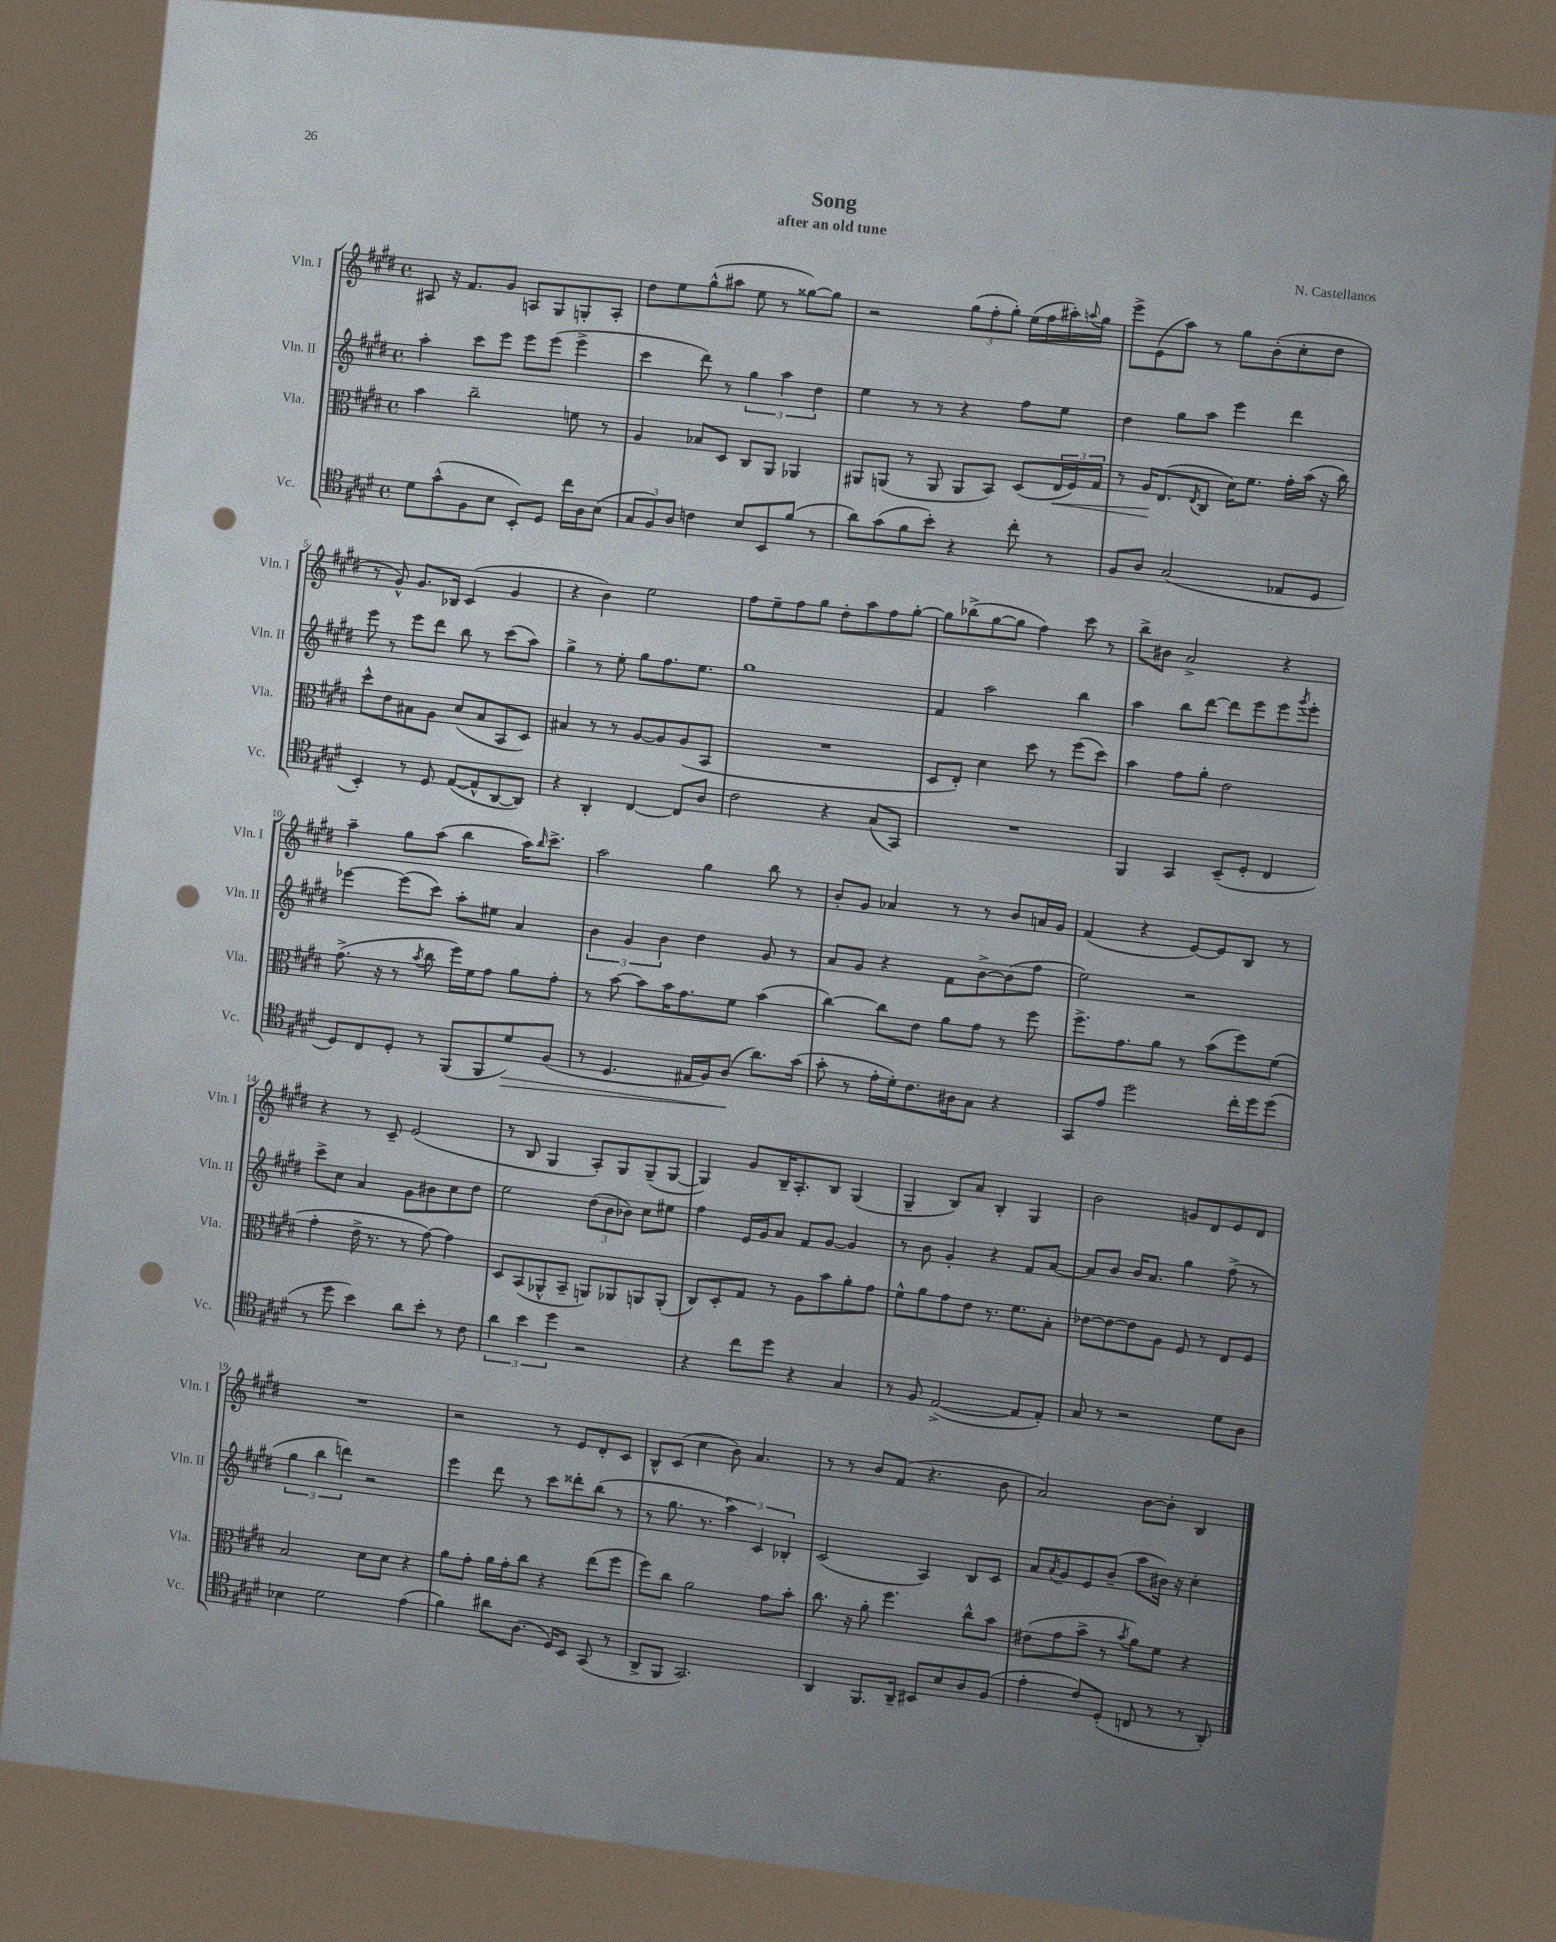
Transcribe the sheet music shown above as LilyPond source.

\header { title = "Song" composer = "N. Castellanos" subtitle = "after an old tune" }
<<
\new StaffGroup <<
\new Staff = "s0" \with { instrumentName = "Vln. I" shortInstrumentName = "Vln. I" } {
    \clef treble \key e \major \defaultTimeSignature \time 4/4
    ais8 r16 fis'8. gis'8 a8 gis8 g8-. a8-. |
    dis''8 e''8 gis''8-^( ais''8 e''8 r8 gisis''8~) gisis''8 |
    r2 \tuplet 3/2 { gis''8( fis''8-. gis''8-.) } e''16( fis''16 ais''16-.) \appoggiatura { a''8 } gis''16 |
    e'''8-> e'8( a''8) r8 gis''8 b'8-.( cis''8-. dis''8 |
    r8 gis'8-^) gis'8. bes16 cis'4( gis'4 |
    r4 b'4) e''2 |
    fis''8 e''8-- fis''8 gis''8 dis''8-. a''8 fis''8 gis''8~-. |
    gis''8 bes''8->( gis''8~ gis''8 fis''4) cis'''8 r8 |
    b''8-> bis'8 a'2-> r4 |
    a''4-- gis''8 a''8( b''4 a''16) \grace { b''16 } cis'''8.-> |
    a''2 gis''4 b''8 r8 |
    b'8-. gis'8 aes'4 r8 r8 b'8 a'16 gis'16 |
    fis'4( r4 e'8~) e'8 b8 r8 |
    r4 r8 cis'8-- e'2( |
    r8 b8 gis4 a8-.) gis8 gis8--( gis8~ |
    gis4) gis'8 b16-- a8.-. b8 gis4( |
    gis4-- b8) a'8 b4-. gis4 |
    b'2 g'8 dis'8 e'8 dis'8 |
    R1 |
    r2 r8 e'8 dis'8-. cis'8 |
    b8-^ cis'8( cis''4 b'8) a'4. |
    r8 r8 b'8 fis'8( r4. b'8 |
    a'2) b'8~ b'8-. b4 \bar "|." |
}
\new Staff = "s1" \with { instrumentName = "Vln. II" shortInstrumentName = "Vln. II" } {
    \clef treble \key e \major \defaultTimeSignature \time 4/4
    a''4-. cis'''8 e'''8 e'''8 e'''8( e'''4-> |
    cis'''4 dis'''8) r8 \tuplet 3/2 { gis''4 a''4 dis''4 } |
    e''4 r8 r8 r4 fis''8 e''8 |
    dis''4 gis''8 a''8 e'''4 dis'''4 |
    e'''8 r8 e'''8 dis'''8 b''8 r8 cis'''8( a''8) |
    gis''4-> r8 e''8-. gis''8 fis''8. e''8. |
    gis''1 |
    fis'4 a''2 b''4 |
    a''4 b''8 dis'''8~ dis'''8 e'''8 e'''8 \acciaccatura { gis'''8 } e'''8-. |
    ees'''4~ ees'''8( cis'''8) a''8-. eis''8 a'4 |
    \tuplet 3/2 { b'4 gis'4 b'4 } dis''4 gis'8 r8 |
    a'8 gis'8 r4 fis'8 b'8~-> b'8( fis''8 |
    e''2) r2 |
    cis'''8-> cis''8 a'4 gis'8 bis'8 cis''8 dis''8 |
    e''2 \tuplet 3/2 { dis''8( b'8 bes'8) } cis''8 eis''8 |
    fis''4 e'16 gis'16 a'8 fis'8 gis'8~ gis'4 |
    r8 b'8 gis'4-. r4 fis'8 a'8~ |
    a'8 b'8 b'16 a'8. gis''4 fis''8->( r8 |
    \tuplet 3/2 { gis''4 b''4 d'''4) } r2 |
    e'''4 dis'''8 r8 cis'''8 disis'''8-. b''8( r8 |
    r8 gis''8. r8. \tuplet 3/2 { a''4) cis'4 bes4-. } |
    cis'2( a4) b8 cis'8 |
    a'8 \acciaccatura { a'8 } gis'8 e'8 b'8--( a''8 bis'16) r16 cis''4-. \bar "|." |
}
\new Staff = "s2" \with { instrumentName = "Vla." shortInstrumentName = "Vla." } {
    \clef alto \key e \major \defaultTimeSignature \time 4/4
    b'4 cis''2-- f'8 r8 |
    a4 bes8 dis8 cis8 a,8 aes,4 |
    ais,8 a,8( r8 a,8 a,8 b,8) dis8( \tuplet 3/2 { e16\< fis16) gis16 } |
    r8 a16\! e8.( \acciaccatura { e8 } cis8 dis'16) fis'8. gis'16-. b'16( r16 cis''16) |
    dis''8-^ e'8 bis8 a8 dis'8( bis8 b,8 dis8) |
    bis4 r8 r8 a8~ a8 a8( b,8 |
    R1 |
    dis8 e8-.) dis'4 dis''8 r8 fis''8( dis''8) |
    b'4 gis'8 a'8-. e'2 |
    gis'8.->( r16 r8 \acciaccatura { b'8 } cis''8 fis''16) fis'16 gis'8 a'8 gis'8-. |
    r8 b'8~ b'8 b'16 gis'8. fis'8 b'4( |
    cis''4~) cis''8 e'8 a'8 gis'8 r8 fis''8 |
    fis''8.-> gis'8. a'8 r8 b'8( fis''8) fis'8( |
    gis'4-. e'16-> r8. r8 gis'8~) gis'4 |
    dis8 b,8( aes,8-^ b,8-- a,8) aes,8 a,8 a,8-.( |
    cis8) dis8-. gis8 r8 a8 b'8 a'8-. gis'8 |
    fis'8-^ a'8 gis'8 e'8 r8. fis'8. b8-. |
    ees'8~ ees'8~ ees'8 a8 fis8 r8 e8 fis8 |
    b2 dis'8 dis'8 r4 |
    a'8 gis'8-. a'16 gis'16-. cis''8 r4 e''8( fis''8 |
    fis''8) cis''8 a'2 gis'8 b'8-. |
    cis''8. r16 a'8-. fis''4. cis''8-^ b'8 |
    eis'8( gis'8 b'8-> r8 \acciaccatura { b'8 } a'8) fis'8 r4 \bar "|." |
}
\new Staff = "s3" \with { instrumentName = "Vc." shortInstrumentName = "Vc." } {
    \clef tenor \key e \major \defaultTimeSignature \time 4/4
    dis'8 gis'8-^( fis8 b8 b,8-.) dis8 cis''16 a16 b8( |
    \tuplet 3/2 { gis8 fis8) a8 } c'4 b8 b,8 fis'8( r8 |
    a'8) gis'8( fis'8 b'8-.) r4 cis''8-. r8 |
    fis8 a8 gis2( ees8 dis8 |
    b,4-.) r8 dis8 e8~( e8-^ a,8~ a,8) |
    r4 a,4-. cis4~ cis8 a8 |
    cis'2 r4 gis8( gis,8) |
    R1 |
    fis,4 gis,4 b,8--( dis8-. cis4 |
    dis8) cis8 dis8-. r8 fis,8( fis,8 dis'8\>) fis8( |
    r8 dis4. eis16 fis16) a8\!( a'8.) gis'16( |
    gis'8-. r8 e'16-. dis'16-.) cis'8. ais16 gis8 r4 |
    gis,8 e'8 dis''2 cis''16-. dis''16 dis''8( |
    r8 dis''8 b'4) a'8 b'8-. r8 cis'8 |
    \tuplet 3/2 { a'4 b'4 dis''4 } r2 |
    r4 cis''8 dis''8 r4 gis4 |
    r8 fis8 e2~->( e8 e8-.) |
    gis8 r8 r2 dis'8 a8 |
    bes4 dis'2 e'4( |
    fis'4) ais'8 a8.( dis16) b,8 gis,8( r8 |
    a,8-> fis,8 gis,2.) |
    a,4 fis,8. a,16-- bis,8 b8 a8 fis8( |
    e'4-. cis'8) dis8-.( c8 r8 r8 a,8-.) \bar "|." |
}
>>
>>
